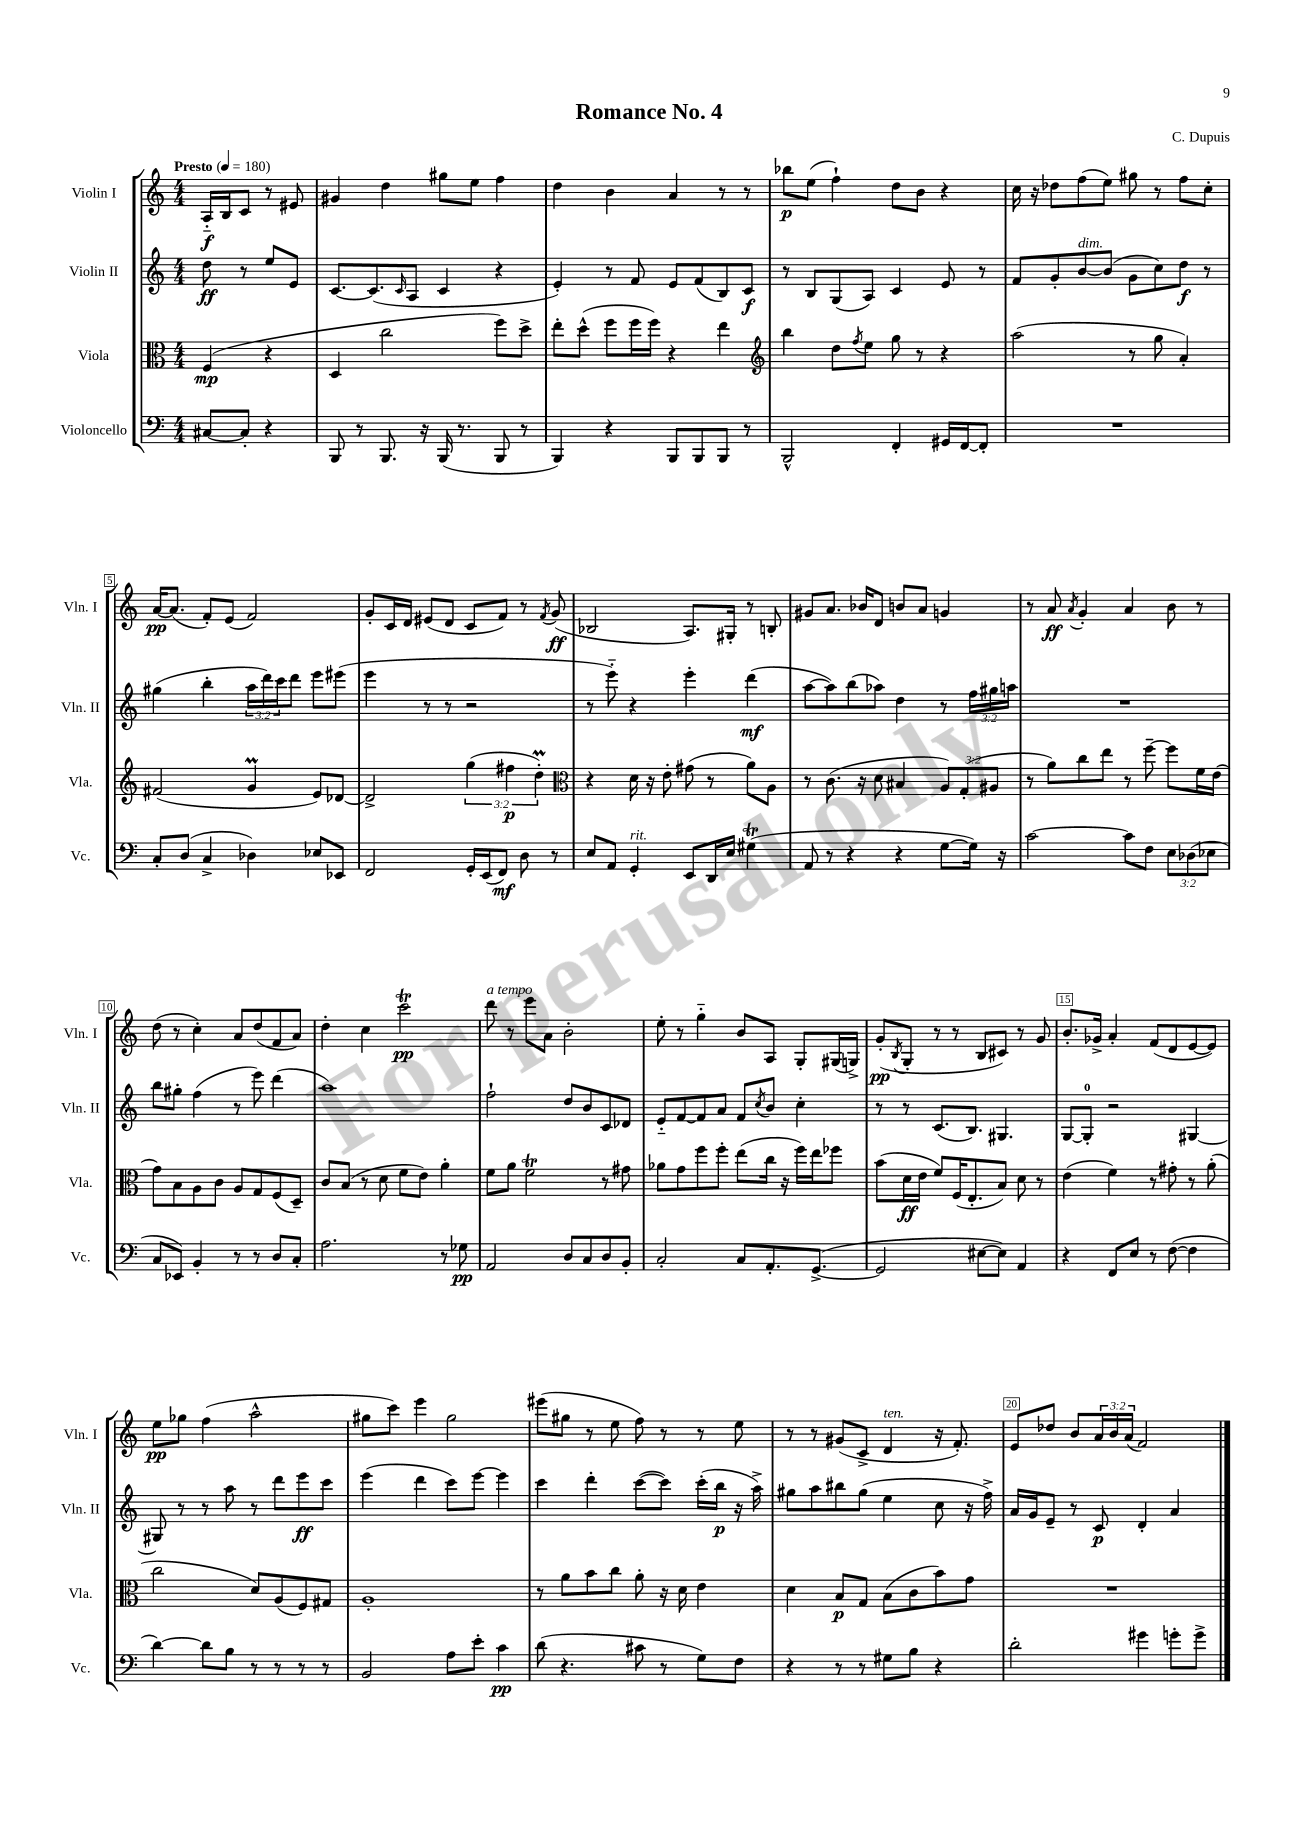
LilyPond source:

\header { title = "Romance No. 4" composer = "C. Dupuis" }
<<
\new StaffGroup <<
\new Staff = "s0" \with { instrumentName = "Violin I" shortInstrumentName = "Vln. I" } {
    \clef treble \key c \major \numericTimeSignature \time 4/4 \override Staff.TupletNumber.text = #tuplet-number::calc-fraction-text \partial 2 \tempo "Presto" 4 = 180
    a16-_\f b16 c'8 r8 eis'8 |
    gis'4 d''4 gis''8 e''8 f''4 |
    d''4 b'4 a'4 r8 r8 |
    bes''8\p e''8( f''4-!) d''8 b'8 r4 |
    c''16 r16 des''8 f''8( e''8) gis''8 r8 f''8 c''8-. |
    a'16~\pp a'8.( f'8-.) e'8( f'2) |
    g'8-. c'16 d'16 eis'8( d'8 c'8 f'8) r8 \acciaccatura { f'8 } g'8\ff( |
    bes2 a8.) gis16-. r8 b8-. |
    gis'8 a'8. bes'16 d'8 b'8 a'8 g'4 |
    r8 a'8\ff \acciaccatura { a'8 } g'4-. a'4 b'8 r8 |
    d''8( r8 c''4-.) a'8 d''8( f'8 a'8) |
    d''4-. c''4 c'''2\trill\pp |
    d'''8^\markup { \italic "a tempo" } r8 e'''8 a'8 b'2-. |
    e''8-. r8 g''4-_ b'8 a8 g8-. gis16( g16->) |
    g'8-.\pp( \acciaccatura { b8 } g8-. r8 r8 b8 cis'8) r8 g'8 |
    b'8.-. ges'16-> a'4-. f'8( d'8 e'8~ e'8) |
    e''8\pp ges''8 f''4( a''2-^ |
    gis''8 c'''8) e'''4 gis''2 |
    eis'''8( gis''8 r8 e''8 f''8) r8 r8 e''8 |
    r8 r8 gis'8( c'8-> d'4^\markup { \italic "ten." } r16 f'8.-.) |
    e'8 des''8 b'8 \tuplet 3/2 { a'16 b'16 a'16( } f'2) \bar "|." |
}
\new Staff = "s1" \with { instrumentName = "Violin II" shortInstrumentName = "Vln. II" } {
    \clef treble \key c \major \numericTimeSignature \time 4/4 \override Staff.TupletNumber.text = #tuplet-number::calc-fraction-text \partial 2
    d''8\ff r8 e''8 e'8 |
    c'8.~ c'8.( \grace { c'16 } a8 c'4 r4 |
    e'4-.) r8 f'8 e'8 f'8( b8) c'8\f |
    r8 b8 g8( a8) c'4 e'8 r8 |
    f'8 g'8-. b'8~^\markup { \italic "dim." } b'8( g'8 c''8) d''8\f r8 |
    gis''4( b''4-. \tuplet 3/2 { a''16 d'''16) c'''16 } d'''8 e'''8 eis'''8( |
    e'''4 r8 r8 r2 |
    r8 e'''8-_) r4 e'''4-. d'''4\mf( |
    a''8~ a''8) b''8( aes''8) d''4 r8 \tuplet 3/2 { f''16 gis''16 a''16 } |
    R1 |
    b''8 gis''8-. f''4( r8 e'''8) d'''4( |
    a''1) |
    f''2-! d''8 b'8 c'8 des'8 |
    e'8-_ f'8~ f'8 a'8 f'8 \acciaccatura { c''8 } b'8 c''4-. |
    r8 r8 c'8.( b8.) gis4. |
    g8~ g8-0-. r2 gis4~ |
    gis8 r8 r8 a''8 r8 d'''8 e'''8\ff c'''8 |
    e'''4( d'''4 c'''8) e'''8~ e'''4 |
    c'''4 d'''4-. c'''8~( c'''8) c'''16-.( b''16\p r16 a''16->) |
    gis''8 a''8 bis''8 gis''8( e''4 c''8 r16 f''16->) |
    a'16 g'16 e'8-- r8 c'8\p d'4-. a'4 \bar "|." |
}
\new Staff = "s2" \with { instrumentName = "Viola" shortInstrumentName = "Vla." } {
    \clef alto \key c \major \numericTimeSignature \time 4/4 \override Staff.TupletNumber.text = #tuplet-number::calc-fraction-text \partial 2
    f4\mp( r4 |
    d4 c''2 f''8) d''8-> |
    e''8-. d''8-^( f''8 f''16 f''16) r4 e''4 |
    \clef treble b''4 d''8 \acciaccatura { f''8 } e''8 g''8 r8 r4 |
    a''2( r8 g''8 a'4-.) |
    fis'2( g'4\prall e'8) des'8~ |
    des'2-> \tuplet 3/2 { g''4( fis''4\p d''4-.\prall) } |
    \clef alto r4 d'16 r16 e'8-. gis'8( r8 a'8) a8 |
    r8 c'8.( r16 d'8 bis4 \tuplet 3/2 { a8) g8-.( ais8 } |
    r8 a'8) c''8 e''8 r8 f''8~-- f''8 f'16 e'16( |
    g'8) b8 a8 c'8 a8 g8 f8( d8--) |
    c'8 b8( r8 d'8 f'8 e'8) a'4-. |
    f'8 a'8 f'2\trill r8 gis'8 |
    aes'8 g'8 f''8 f''8-. e''8( c''16 r16 f''16) e''16 fes''8 |
    b'8( d'16\ff e'16 f'8) f16( e8.-. b8) d'8 r8 |
    e'4( f'4) r8 gis'8-. r8 a'8-.( |
    c''2 d'8) a8( f8) gis8 |
    a1-. |
    r8 a'8 b'8 c''8 a'8-. r16 d'16 e'4 |
    d'4 b8\p g8 b8( c'8 b'8) g'8 |
    R1 \bar "|." |
}
\new Staff = "s3" \with { instrumentName = "Violoncello" shortInstrumentName = "Vc." } {
    \clef bass \key c \major \numericTimeSignature \time 4/4 \override Staff.TupletNumber.text = #tuplet-number::calc-fraction-text \partial 2
    cis8~ cis8-. r4 |
    b,,8 r8 b,,8. r16 b,,16( r8. b,,8 r8 |
    b,,4) r4 b,,8 b,,8 b,,8 r8 |
    b,,2-^ f,4-. gis,16 f,16~ f,8-. |
    R1 |
    c8-. d8( c4-> des4) ees8 ees,8 |
    f,2 g,16-. e,16( f,8\mf) d8 r8 |
    e8 a,8 g,4-.^\markup { \italic "rit." } e,8 d,16 e16 gis4\trill( |
    a,8 r8 r4 r4 g8~ g16) r16 |
    c'2~ c'8 f8 \tuplet 3/2 { e8 des8( ees8 } |
    c8 ees,8) b,4-. r8 r8 d8 c8-. |
    a2. r8 ges8\pp |
    a,2 d8 c8 d8 b,8-. |
    c2-. c8 a,8.-. g,8.~->( |
    g,2 eis8~ eis8) a,4 |
    r4 f,8 e8 r8 f8~( f4 |
    d'4~) d'8 b8 r8 r8 r8 r8 |
    b,2 a8 e'8-. c'4\pp |
    d'8( r4. cis'8 r8 g8) f8 |
    r4 r8 r8 gis8 b8 r4 |
    d'2-. gis'4 g'8-. g'8-> \bar "|." |
}
>>
>>
\layout { \context { \Score \override BarNumber.break-visibility = ##(#f #t #t) barNumberVisibility = #(every-nth-bar-number-visible 5) \override BarNumber.stencil = #(make-stencil-boxer 0.1 0.3 ly:text-interface::print) } }
